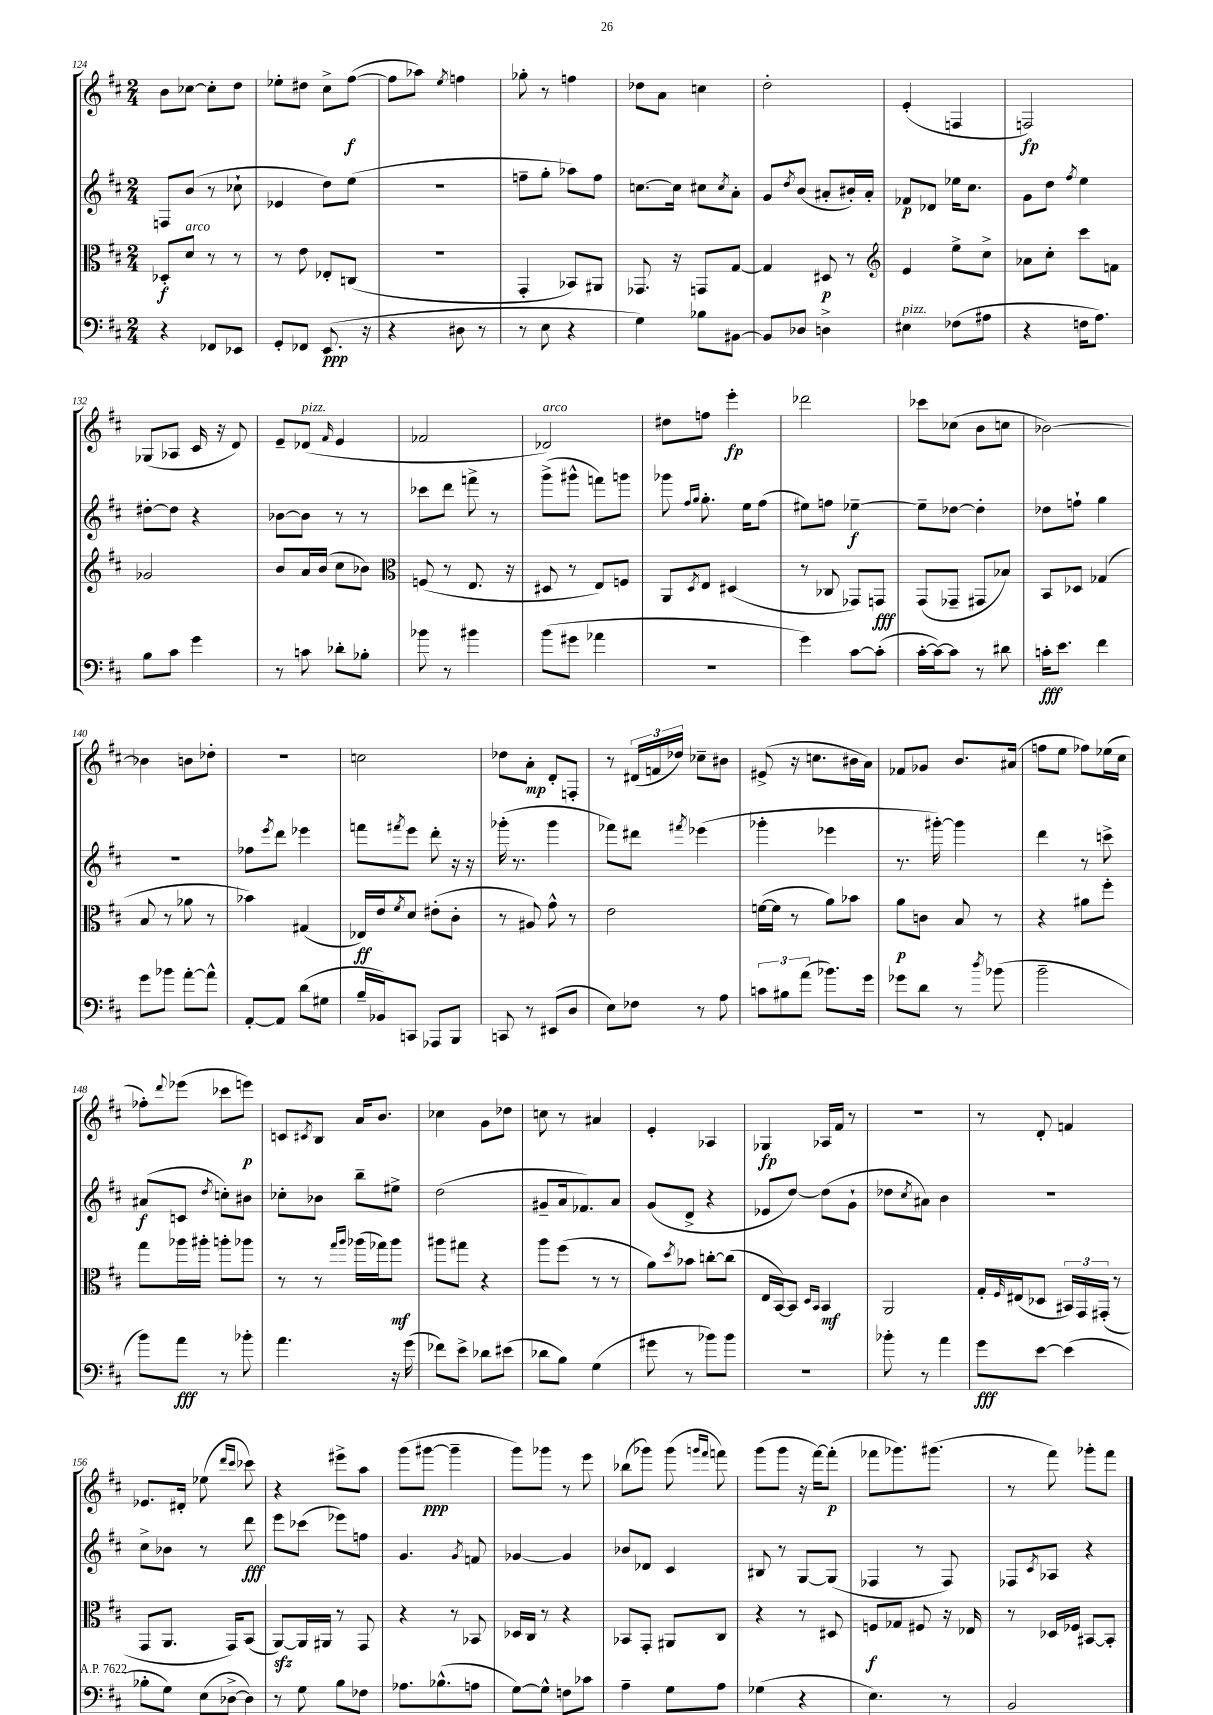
<<
\new StaffGroup <<
\new Staff = "s0" {
    \clef treble \key d \major \numericTimeSignature \time 2/4
    b'8 ces''8~ ces''8-. d''8 |
    ees''8-. dis''8 cis''8-> fis''8~\f( |
    fis''8 aes''8) \acciaccatura { e''8 } f''4 |
    ges''8-. r8 f''4 |
    des''8 a'8 c''4 |
    d''2-. |
    e'4-.( f4 |
    f2\fp) |
    ges8( aes8 cis'16 r16 d'8) |
    e'8-- des'8^\markup { \italic "pizz." }( \grace { fis'16 } e'4 |
    fes'2 |
    des'2^\markup { \italic "arco" }) |
    dis''8 f''8 e'''4-.\fp |
    des'''2 |
    ces'''8 ces''8( b'8 c''8 |
    bes'2~) |
    bes'4 b'8 des''8-. |
    r2 |
    c''2 |
    des''8 a'8-.\mp d'8-. f8-. |
    r8 \tuplet 3/2 { dis'16( f'16 des''16) } ces''8-- bis'8 |
    eis'8->( r16 c''8. bis'16 a'16) |
    fes'8 ges'8 b'8. ais'16( |
    f''8 e''8 fes''8) ees''16( cis''16 |
    fes''8-.) \appoggiatura { d'''8 } ees'''8( ces'''8 e'''8\p) |
    c'8 \acciaccatura { cis'8 } b8 a'16 b'8. |
    ces''4 g'8 des''8 |
    c''8 r8 ais'4 |
    e'4-. aes4 |
    ges4\fp aes16 fis'16 r8 |
    R2 |
    r8 d'8-. f'4 |
    ees'8. dis'16-. ees''8( \grace { d'''16 cis'''16 } ces'''8) |
    r4 eis'''8-> a''8 |
    g'''8( gis'''8~\ppp gis'''4-- |
    g'''8) ges'''8 r8 e'''8 |
    bes''8( ges'''8) ges'''8( \grace { g'''16 fis'''16 } f'''8) |
    g'''8( g'''8 r16 fis'''16~) fis'''8-.\p( |
    fes'''8 ges'''8.) gis'''8.( |
    r8 fis'''8) ges'''8-. fis'''8 \bar "|." |
}
\new Staff = "s1" {
    \clef treble \key d \major \numericTimeSignature \time 2/4
    f8 b'8( r8 ces''8-! |
    ees'4 d''8) e''8( |
    r2 |
    f''8-- g''8-. aes''8) f''8 |
    c''8.~ c''16 cis''8 \acciaccatura { cis''8 } a'8-. |
    g'8 \acciaccatura { d''8 } b'8( ais'8-. bis'16-.) ais'16-. |
    fes'8\p des'8 ees''16 cis''8. |
    g'8 d''8 \acciaccatura { fis''8 } e''4 |
    dis''8~-. dis''8 r4 |
    bes'8~ bes'8 r8 r8 |
    ces'''8 d'''8 f'''8-> r8 |
    g'''8->( gis'''8-^ f'''8) g'''8 |
    ges'''8 \grace { fis''16 g''16 } g''8.-. e''16 fis''8( |
    eis''8) f''8 ees''4~--\f |
    ees''8-- des''8~ des''4-. |
    des''8 f''8-! g''4 |
    R2 |
    fes''8 \acciaccatura { e'''8 } d'''8 ees'''4 |
    f'''8 \acciaccatura { fis'''8 } e'''8 d'''8-. r16 r16 |
    ges'''16-.( r8. ges'''4 |
    fes'''8) dis'''8 \acciaccatura { fis'''8 } ees'''4( |
    ges'''4-. ees'''4 |
    r8. gis'''16~-.) gis'''4 |
    d'''4 r8 c'''8-> |
    ais'8\f( c'8 \acciaccatura { d''8 } c''8-.) bis'8 |
    ces''8-. bes'8 b''8-- eis''8-> |
    d''2( |
    gis'8-- a'16 fes'8.) a'8 |
    g'8( d'8-> r4 |
    ees'8 d''8~) d''8( g'8-! |
    des''8 \acciaccatura { cis''8 } ais'8) b'4 |
    R2 |
    cis''8-> bes'8 r8 d'''8\fff |
    e'''8 ces'''8( ees'''8) f''8 |
    g'4. \acciaccatura { g'8 } f'8 |
    ges'4~ ges'4 |
    bes'8 des'8 cis'4 |
    bis8 r8 g8~ g8( |
    fes4 r8 fes8) |
    fes8 \acciaccatura { cis'8 } aes8 r4 \bar "|." |
}
\new Staff = "s2" {
    \clef alto \key d \major \numericTimeSignature \time 2/4
    des8-.\f d'8^\markup { \italic "arco" } r8 r8 |
    r8 e'8 ees8-. c8( |
    R2 |
    g,4-. bes,8) ais,8 |
    ges,8. r16 g,8 g8~ |
    g4 dis8\p r8 |
    \clef treble e'4 e''8-> cis''8-> |
    aes'8 cis''8-. cis'''8 f'8 |
    ges'2 |
    b'8 a'16 b'16( cis''8 bes'8) |
    \clef alto f8( r8 e8. r16 |
    dis8 r8 e8) f8 |
    a,8 \acciaccatura { d8 } e8 dis4( |
    r8 ces8 ges,8) g,8\fff |
    g,8( ges,8-- gis,8 bes8) |
    b,8 des8 ges4( |
    b8 r8 aes'8 r8 |
    bes'4) gis4( |
    ees16\ff) e'16 \acciaccatura { fis'8 } d'8 eis'8-.( cis'8-. |
    r8 ais8) g'8-^ r8 |
    e'2 |
    f'16~( f'16 r8 a'8) bes'8 |
    a'8\p c'8 b8 r8 |
    r4 ais'8 fis''8-. |
    g''8 aes''16 ais''16-. a''8-. aes''8 |
    r8 r8 \grace { g''16 a''16 } aes''16( ges''16) aes''8\mf |
    ais''8 gis''8 r4 |
    a''8 fis''8( r8 r8 |
    a'8) \acciaccatura { d''8 } bes'8 c''8~-. c''8( |
    e16 b,16~) b,8 \grace { d16 b,16 } b,4\mf |
    a,2 |
    g16-. \grace { fis16 } eis16( des8 \tuplet 3/2 { bis,16) g,16 gis,16-.( } r8 |
    g,8 a,8. g,16) b,8( |
    a,8~\sfz) a,16 ais,16 r8 g,8 |
    r4 r8 bes,8 |
    des16 cis16 r8 r4 |
    bes,8 g,8-. ais,8 cis8 |
    r4 r8 dis8 |
    f8\f ges8 fis8 r16 ees16 |
    r8 des16 fes16 bis,8~ bis,8-. \bar "|." |
}
\new Staff = "s3" {
    \clef bass \key d \major \numericTimeSignature \time 2/4
    r4 fes,8 ees,8 |
    g,8-. fes,8 e,8.\ppp( r16 |
    r4 dis8 r8 |
    r8 e8 r4 |
    g4) bes8 bis,8~ |
    bis,8 des8 d4-> |
    eis4^\markup { \italic "pizz." } fes8( ais8 |
    r4 f16 a8.) |
    b8 cis'8 g'4 |
    r8 c'8 des'8-. bes8-. |
    bes'8 r8 bis'4 |
    b'8( gis'8 aes'4 |
    R2 |
    g'4) cis'8~ cis'8-.( |
    cis'16~-. cis'16~) cis'8 r8 dis'8 |
    c'16-.\fff e'8. fis'4 |
    g'8 bes'8 a'8~-. a'8-^ |
    a,8~-. a,8 d'8( gis8 |
    b16-- bes,16) c,8 aes,,8 b,,8 |
    c,8 r8 eis,8( d8 |
    e8) fes8 r8 a8 |
    \tuplet 3/2 { c'8 bis8 a'8( } bes'8.) g'16 |
    ges'8 d'8 r8 \acciaccatura { d''8 } bes'8( |
    b'2-- |
    b'8) a'8\fff r8 bes'8-. |
    a'4. r16 g'16( |
    fes'8) e'8-> des'8 eis'8( |
    des'8 b8) g4( |
    gis'8 r8 bes'8) bes'8 |
    r2 |
    bes'8-. r8 a'4 |
    g'8\fff e'8~ e'4( |
    bes8-. g8) e16( des16~-> des8) |
    r8 g8 b8 fes8 |
    aes8. bes8.-^( a8 |
    g8~) g8-^ f8\ppp ces'8 |
    a4-- g8 a8 |
    ges4( r4 |
    e4.) r8 |
    b,2 \bar "|." |
}
>>
>>
\layout { \context { \Score currentBarNumber = #124 } }
